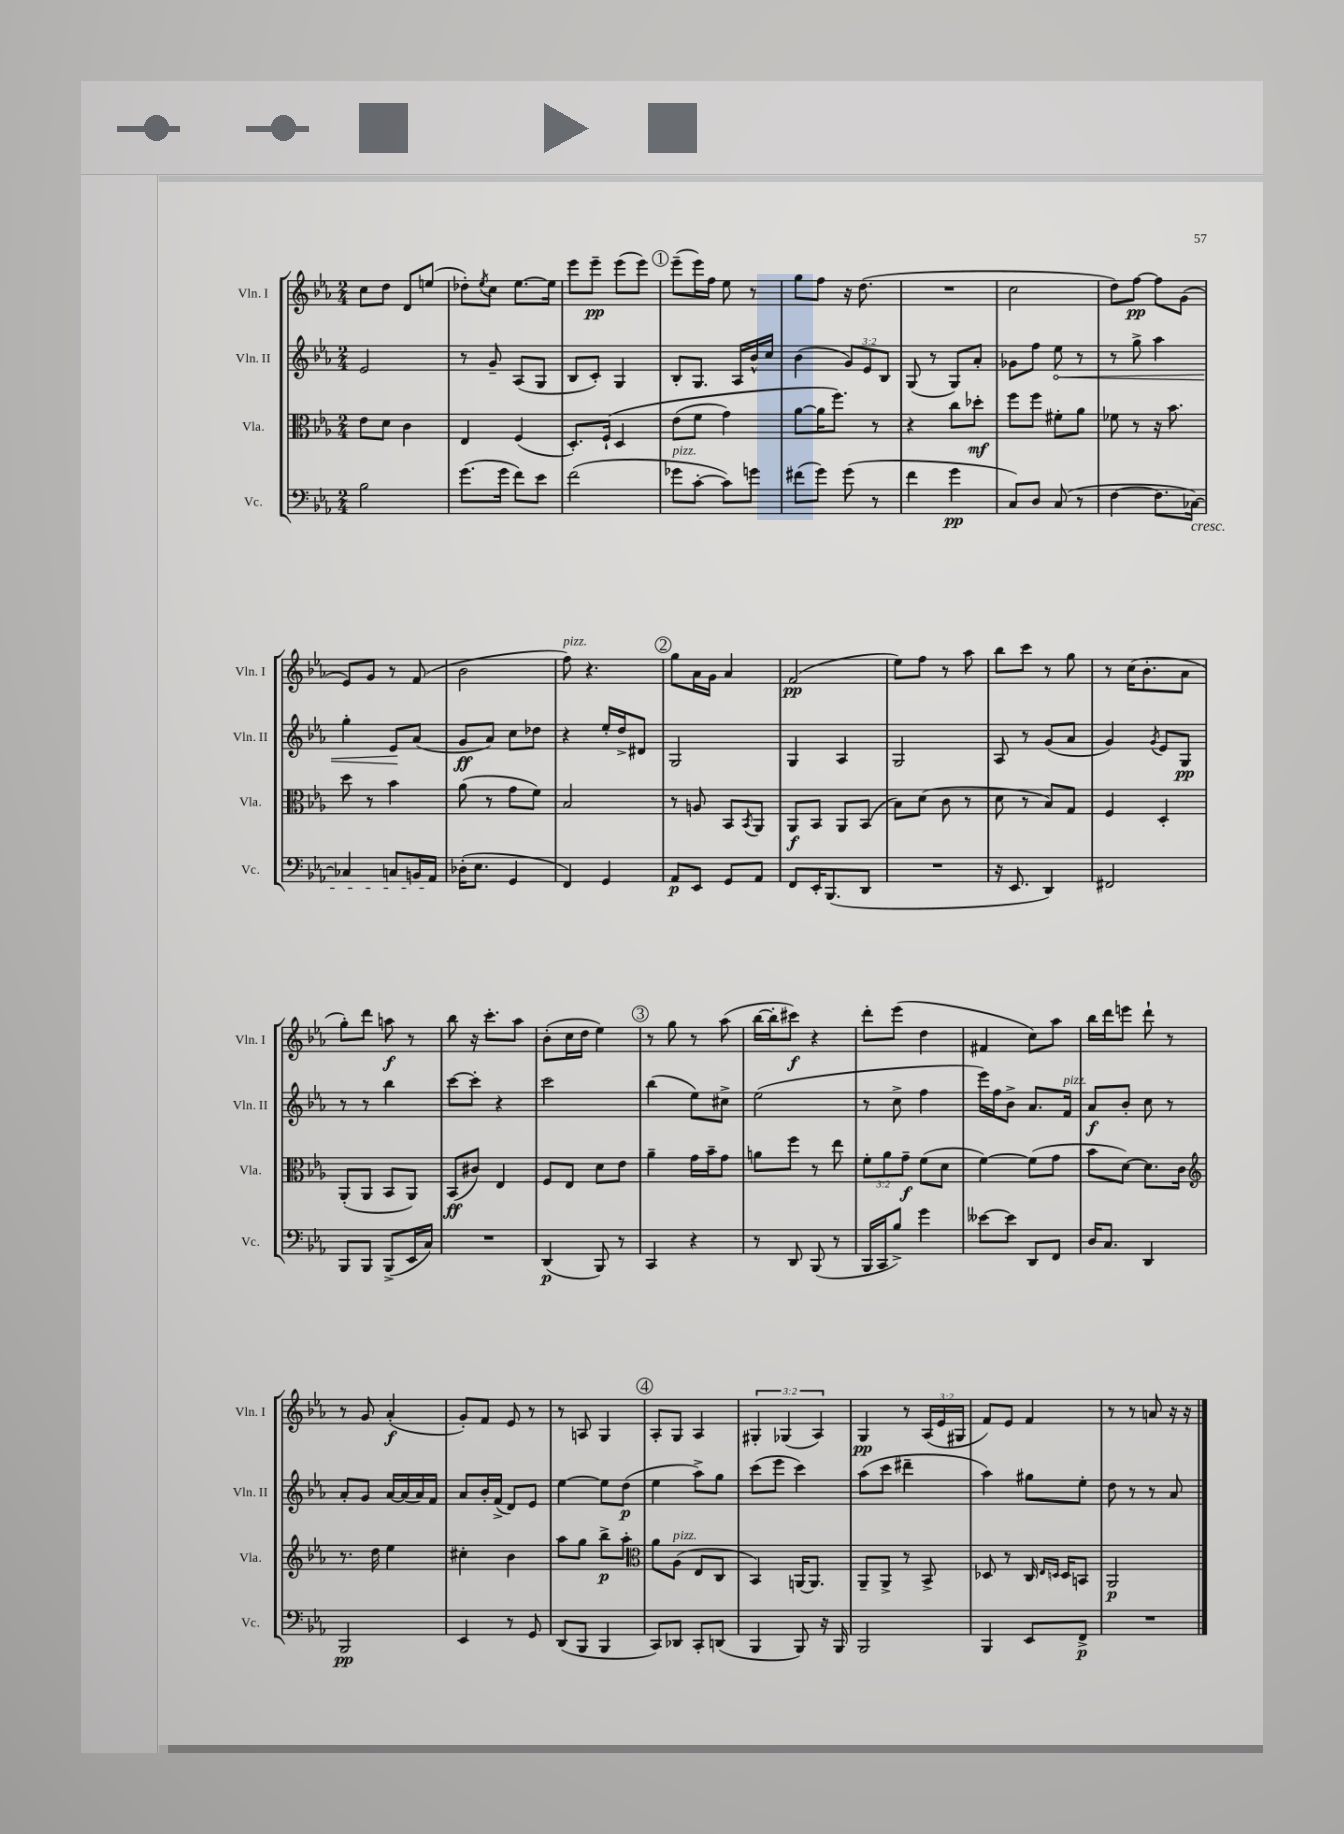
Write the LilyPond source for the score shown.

<<
\new StaffGroup <<
\new Staff = "s0" \with { instrumentName = "Vln. I" shortInstrumentName = "Vln. I" } {
    \clef treble \key ees \major \numericTimeSignature \time 2/4 \override Staff.TupletNumber.text = #tuplet-number::calc-fraction-text
    c''8 d''8 d'8 e''8( |
    des''8-.) \acciaccatura { ees''8 } c''8 ees''8.~ ees''16 |
    ees'''8 ees'''8--\pp ees'''8( ees'''8) |
    \mark \markup { \circle "1" } ees'''8--( ees'''16) f''16 ees''8 r8 |
    g''8 f''8 r16 d''8.( |
    R2 |
    c''2 |
    d''8) f''8~\pp f''8 g'8( |
    ees'8) g'8 r8 f'8( |
    bes'2 |
    f''8^\markup { \italic "pizz." }) r4. |
    \mark \markup { \circle "2" } g''8 aes'16 g'16 aes'4 |
    f'2\pp( |
    ees''8) f''8 r8 aes''8 |
    bes''8 c'''8 r8 g''8 |
    r8 c''16( bes'8.-. aes'8 |
    g''8-.) d'''8 a''8\f r8 |
    bes''8 r16 c'''8.-. aes''8 |
    bes'8-.( c''16 d''16 ees''4) |
    \mark \markup { \circle "3" } r8 g''8 r8 aes''8( |
    bes''16~ bes''16-. cis'''8\f) r4 |
    d'''8-. ees'''8( d''4 |
    fis'4 c''8) aes''8 |
    bes''16 d'''16 e'''8 d'''8-! r8 |
    r8 g'8 aes'4-.\f( |
    g'8-.) f'8 ees'8 r8 |
    r8 a8 g4 |
    \mark \markup { \circle "4" } aes8-. g8 aes4 |
    \tuplet 3/2 { gis4-. ges4( aes4) } |
    g4\pp r8 \tuplet 3/2 { aes16( ees'16 gis16 } |
    f'8) ees'8 f'4 |
    r8 r8 a'8 r16 r16 \bar "|." |
}
\new Staff = "s1" \with { instrumentName = "Vln. II" shortInstrumentName = "Vln. II" } {
    \clef treble \key ees \major \numericTimeSignature \time 2/4 \override Staff.TupletNumber.text = #tuplet-number::calc-fraction-text
    ees'2 |
    r8 g'8-- aes8( g8 |
    bes8 c'8-.) g4 |
    \mark \markup { \circle "1" } bes8-. g8. aes16 bes'16-^ c''16 |
    bes'4( \tuplet 3/2 { g'8) ees'8 bes8 } |
    g8( r8 g8) aes'8-. |
    ges'8 f''8 \once \override Hairpin.circled-tip = ##t ees''8\< r8 |
    r8 g''8-> aes''4 |
    g''4-. ees'8\! aes'8( |
    g'8\ff aes'8) c''8 des''8 |
    r4 ees''16-. d''16-> dis'8 |
    \mark \markup { \circle "2" } g2 |
    g4 aes4 |
    g2 |
    aes8 r8 g'8( aes'8 |
    g'4) \acciaccatura { g'8 } ees'8 g8\pp |
    r8 r8 bes''4 |
    c'''8~ c'''8-. r4 |
    c'''2 |
    \mark \markup { \circle "3" } bes''4( ees''8) cis''8-> |
    ees''2( |
    r8 c''8-> f''4 |
    ees'''16) f''16 bes'8-> aes'8. f'16^\markup { \italic "pizz." } |
    aes'8\f bes'8-. c''8 r8 |
    aes'8-. g'8 aes'16~ aes'16( aes'16) f'16 |
    aes'8 bes'16-. f'16->( d'8) ees'8 |
    ees''4~ ees''8 d''8\p( |
    \mark \markup { \circle "4" } ees''4 aes''8->) g''8 |
    c'''8( ees'''8 c'''4) |
    aes''8( c'''8 dis'''4-- |
    aes''4) gis''8 ees''8-. |
    d''8 r8 r8 aes'8 \bar "|." |
}
\new Staff = "s2" \with { instrumentName = "Vla." shortInstrumentName = "Vla." } {
    \clef alto \key ees \major \numericTimeSignature \time 2/4 \override Staff.TupletNumber.text = #tuplet-number::calc-fraction-text
    ees'8 d'8 c'4 |
    ees4 f4( |
    d8.-.) f16-!\( d4 |
    \mark \markup { \circle "1" } ees'8( f'8 g'4) |
    aes'8~ aes'16 f''8.\) r8 |
    r4 c''8 des''8-.\mf |
    f''8 f''8 fis'8-. aes'8 |
    fes'8 r8 r16 bes'8. |
    d''8 r8 bes'4 |
    aes'8( r8 g'8 f'8) |
    bes2 |
    \mark \markup { \circle "2" } r8 a8 bes,8 \acciaccatura { bes,8 } aes,8 |
    aes,8\f bes,8 aes,8 bes,8( |
    bes8) d'8( c'8 r8 |
    d'8 r8 bes8) g8 |
    f4 d4-. |
    aes,8-.( aes,8 bes,8 aes,8) |
    bes,8\ff( cis'8) ees4 |
    f8 ees8 d'8 ees'8 |
    \mark \markup { \circle "3" } aes'4-- g'16 bes'16-- g'8 |
    a'8 f''8 r8 ees''8 |
    \tuplet 3/2 { f'8-. aes'8 g'8--\f } f'8( d'8 |
    f'4~) f'8( g'8 |
    bes'8 d'8~) d'8. c'16 |
    \clef treble r8. d''16 ees''4 |
    cis''4-. bes'4 |
    aes''8 g''8 bes''8->\p aes''8-. |
    \mark \markup { \circle "4" } \clef alto aes'8 aes8^\markup { \italic "pizz." }( ees8 c8 |
    bes,4) a,16~ a,8. |
    aes,8-- aes,8-> r8 bes,8-> |
    des8 r8 c16 \grace { ees16 d16 } d16 b,8 |
    aes,2\p \bar "|." |
}
\new Staff = "s3" \with { instrumentName = "Vc." shortInstrumentName = "Vc." } {
    \clef bass \key ees \major \numericTimeSignature \time 2/4
    bes2 |
    g'8.( g'16 f'8) ees'8 |
    f'2( |
    \mark \markup { \circle "1" } ges'8^\markup { \italic "pizz." } c'8~-. c'8) g'8 |
    fis'8( g'8) g'8( r8 |
    f'4 g'4\pp |
    c8) d8 c8( r8 |
    f4~ f8. ces16~\cresc) |
    ces4 c8 b,16 aes,16\! |
    des16-.( ees8. g,4 |
    f,4) g,4 |
    \mark \markup { \circle "2" } aes,8\p ees,8 g,8 aes,8 |
    f,8 ees,16-. bes,,8.( d,8 |
    R2 |
    r16 ees,8. d,4) |
    fis,2 |
    bes,,8 bes,,8 bes,,8->( ees,16 c16) |
    R2 |
    d,4\p( bes,,8) r8 |
    \mark \markup { \circle "3" } c,4 r4 |
    r8 d,8 bes,,8( r8 |
    bes,,16 c,16 bes8->) g'4 |
    eeses'8~ eeses'8 d,8 f,8 |
    d16 c8. d,4 |
    bes,,2\pp |
    ees,4 r8 g,8 |
    d,8( bes,,8 bes,,4 |
    \mark \markup { \circle "4" } c,8) des,8 c,8-. d,8( |
    bes,,4 bes,,8) r16 bes,,16 |
    bes,,2 |
    bes,,4 ees,8 f,8->\p |
    R2 \bar "|." |
}
>>
>>
\layout { \context { \Score \remove "Bar_number_engraver" } }
